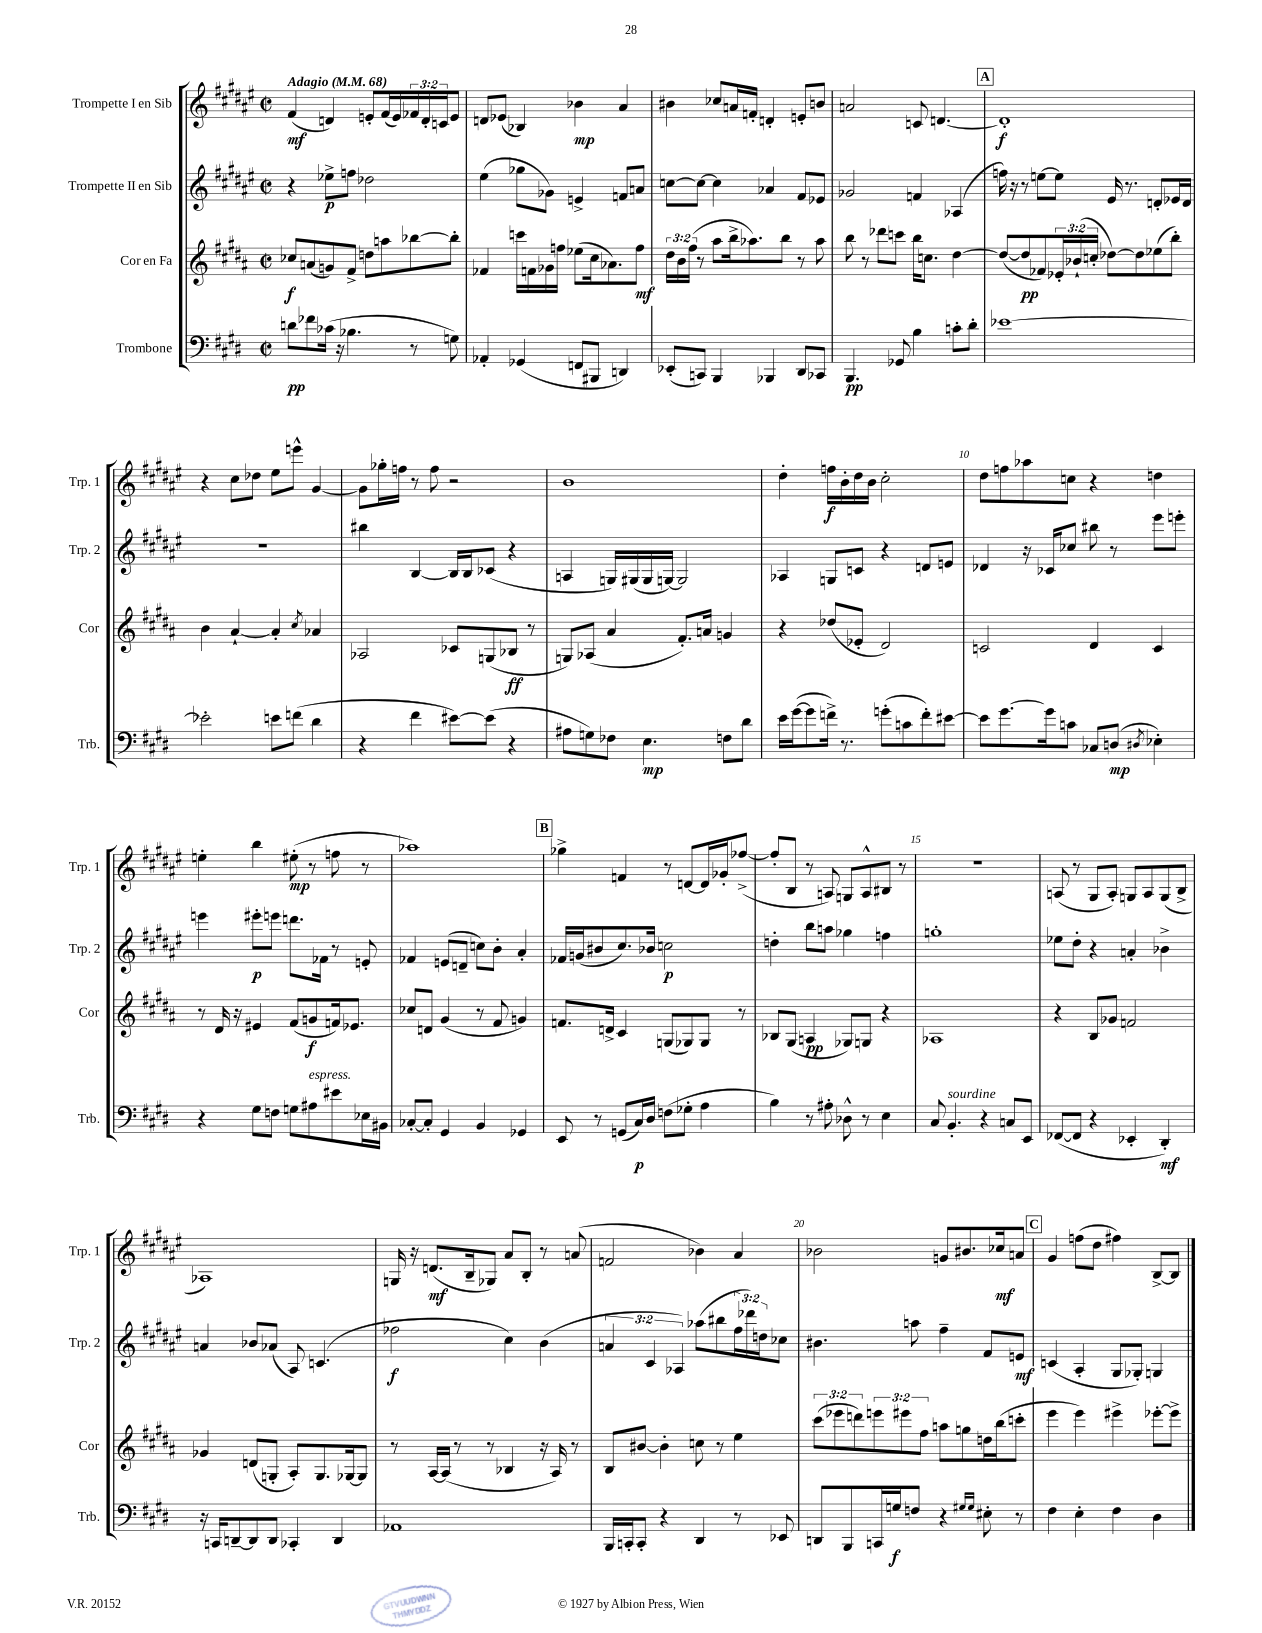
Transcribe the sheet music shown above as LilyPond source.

<<
\new StaffGroup <<
\new Staff = "s0" \with { instrumentName = "Trompette I en Sib" shortInstrumentName = "Trp. 1" } {
    \clef treble \key fis \major \defaultTimeSignature \time 2/2 \override Staff.TupletNumber.text = #tuplet-number::calc-fraction-text \tempo "Adagio" 4 = 68
    fis'4\mf( d'4) e'8-. fis'16( e'16) \tuplet 3/2 { fes'16 d'16-. c'16 } e'8 |
    d'8 ees'8( bes4) bes'4\mp ais'4 |
    bis'4 ces''8 a'16 f'16-. d'4-. e'8-. b'8 |
    a'2 c'8 d'4.~ |
    \mark \markup { \box "A" } d'1-.\f |
    r4 cis''8 des''8 eis''8 e'''8-^ gis'4~ |
    gis'8 ges''16-. f''16 r8 f''8 r2 |
    b'1 |
    dis''4-. f''16\f b'16-. dis''16 b'16 cis''2-. |
    dis''8 f''8 aes''8 c''8 r4 d''4 |
    e''4-. b''4 eis''8-.\mp( r8 f''8 r8 |
    aes''1) |
    \mark \markup { \box "B" } ges''4-> f'4 r8 d'8~ d'16 ges'16-. fes''8~->( |
    fes''8-. b8 r8 a8) g8 a8-^ bis8 r8 |
    r1 |
    a8( r8 gis8 a8-.) g8 a8 g8( b8-> |
    aes1) |
    g16 r16 d'8.\mf( b16-- ges8) ais'8 b8-. r8 a'8( |
    f'2 bes'4) ais'4 |
    bes'2 g'8 bis'8. ces''16\mf a'8 |
    \mark \markup { \box "C" } gis'4 f''8( dis''8 fis''4) b8~-> b8 \bar "|." |
}
\new Staff = "s1" \with { instrumentName = "Trompette II en Sib" shortInstrumentName = "Trp. 2" } {
    \clef treble \key fis \major \defaultTimeSignature \time 2/2 \override Staff.TupletNumber.text = #tuplet-number::calc-fraction-text
    r4 ees''8->\p f''8 des''2 |
    eis''4( ges''8 ges'8) e'4-> f'8 a'8 |
    c''8~ c''8~ c''4 aes'4 fis'8 ees'8 |
    ges'2 f'4 aes4( |
    \mark \markup { \box "A" } f''16) r16 r8 e''8~ e''8 eis'16 r8. d'8-. ees'16 d'16 |
    R1 |
    bis''4 b4~ b16 b16 ces'8( r4 |
    a4 g16) gis16( gis16 g16~) g2 |
    aes4 g8 c'8 r4 d'8 e'8 |
    des'4 r16 ces'16 ces''8 bis''8 r8 eis'''8 e'''8-. |
    e'''4 eis'''8-.\p e'''8 d'''8. fes'16 r8 e'8-. |
    fes'4 e'8( d'8-- c''8) b'8-. ais'4-. |
    \mark \markup { \box "B" } fes'16 g'16( bis'8 cis''8.) bes'16 c''2\p |
    d''4-. b''8 a''8 ges''4 f''4 |
    g''1-. |
    ees''8 dis''8-. r4 a'4-. bes'4-> |
    a'4 bes'8 aes'8( ais8) c'4.( |
    fes''2\f cis''4) b'4( |
    \tuplet 3/2 { a'4 cis'4 aes4) } aes''8( bis''8 \tuplet 3/2 { fis''16 des'''16) d''16 } ces''8 |
    bis'4. a''8 fis''4-- fis'8 e'8\mf |
    \mark \markup { \box "C" } c'4( ais4-. gis8 ges8-.) g4 \bar "|." |
}
\new Staff = "s2" \with { instrumentName = "Cor en Fa" shortInstrumentName = "Cor" } {
    \clef treble \key b \major \defaultTimeSignature \time 2/2 \override Staff.TupletNumber.text = #tuplet-number::calc-fraction-text
    ces''8\f a'8( g'8) fis'8-> d''8 a''8 bes''8~ bes''8-. |
    fes'4 c'''16 f'16 ges'16 f''16 ees''8( cis''16 aes'8.) f''8\mf |
    \tuplet 3/2 { dis''16 b'16 fis''16( } r8 ais''8 b''16-> aes''8.) b''8 r8 aes''8 |
    b''8 r8 des'''8 c'''8 b''16 c''8. dis''4~ |
    \mark \markup { \box "A" } dis''8~( dis''8\pp fes'8) \tuplet 3/2 { ees'16-. bes'16-!( c''16-. } des''8~) des''8 ees''8( b''8-.) |
    b'4 ais'4~-! ais'4-. \acciaccatura { cis''8 } aes'4 |
    aes2 ces'8 g8( bes8\ff r8 |
    g8) aes8( ais'4 fis'8.-.) a'16 g'4 |
    r4 des''8( ees'8-. dis'2) |
    c'2 dis'4 c'4 |
    r8 dis'16 r16 eis'4 fis'8( g'8\f f'16) ees'8. |
    ces''8 d'8 gis'4( r8 fis'8 g'4) |
    \mark \markup { \box "B" } f'8. d'16-> cis'4 g8( ges8) ges8 r8 |
    bes8 gis8( a4\pp ges8) g8 r4 |
    aes1 |
    r4 b8 ges'8 f'2 |
    ges'4 d'8( g8-. ais8-.) g8. ges16~ ges8 |
    r8 ais16~ ais16( r8 r8 bes4 r16 ais16) r8 |
    b8 bis'8~ bis'4-. c''8 r8 e''4 |
    \tuplet 3/2 { cis'''8( ees'''8 d'''8) } \tuplet 3/2 { e'''8 eis'''8 fis''8 } a''8 g''8 d''16 b''16( c'''8-. |
    \mark \markup { \box "C" } e'''4 e'''4) eis'''4-> ees'''8~-. ees'''8-> \bar "|." |
}
\new Staff = "s3" \with { instrumentName = "Trombone" shortInstrumentName = "Trb." } {
    \clef bass \key e \major \defaultTimeSignature \time 2/2
    d'8\pp fes'8 ces'16( r16 bes4. r8 g8) |
    aes,4-. ges,4( f,8 bis,,8 d,4) |
    ees,8-.( c,8) b,,4 bes,,4 dis,8 ces,8 |
    b,,4.\pp ges,8 b4 c'8-. dis'8-. |
    \mark \markup { \box "A" } ees'1~ |
    ees'2-. e'8 f'8( dis'4 |
    r4 fis'4 eis'8~) eis'8( r4 |
    ais8 g8) fes8 e4.\mp f8 dis'8 |
    e'16 gis'16~( gis'8 f'16->) r8. g'8-.( c'8 f'8-.) eis'8~ |
    eis'8 gis'8.~ gis'16 c'8 ces8 d8\mp( \acciaccatura { dis8 } ees4-.) |
    r4 gis8 f8 g8 ais8^\markup { \italic "espress." } eis'8 ees16 bis,16 |
    ces8~-. ces8-. gis,4 b,4 ges,4 |
    \mark \markup { \box "B" } e,8 r8 g,8( cis16\p) dis16 f8( ges8-. a4 |
    b4) r8 ais8-. des8-^ r8 e4 |
    cis8 b,4.-.^\markup { \italic "sourdine" } r4 c8 e,8 |
    fes,8~( fes,8 r4 ees,4-. dis,4-.\mf) |
    r16 c,16 d,8~-- d,8 d,8 ces,4-. d,4 |
    aes,1 |
    b,,16 c,16-. c,8-. r4 dis,4 r8 ees,8 |
    d,8 b,,8 c,16 g16\f f8 r4 \grace { gis16 gis16 } eis8-. r8 |
    \mark \markup { \box "C" } fis4 e4-. fis4 dis4 \bar "|." |
}
>>
>>
\layout { \context { \Score \override BarNumber.break-visibility = ##(#f #t #t) barNumberVisibility = #(every-nth-bar-number-visible 5) } }
